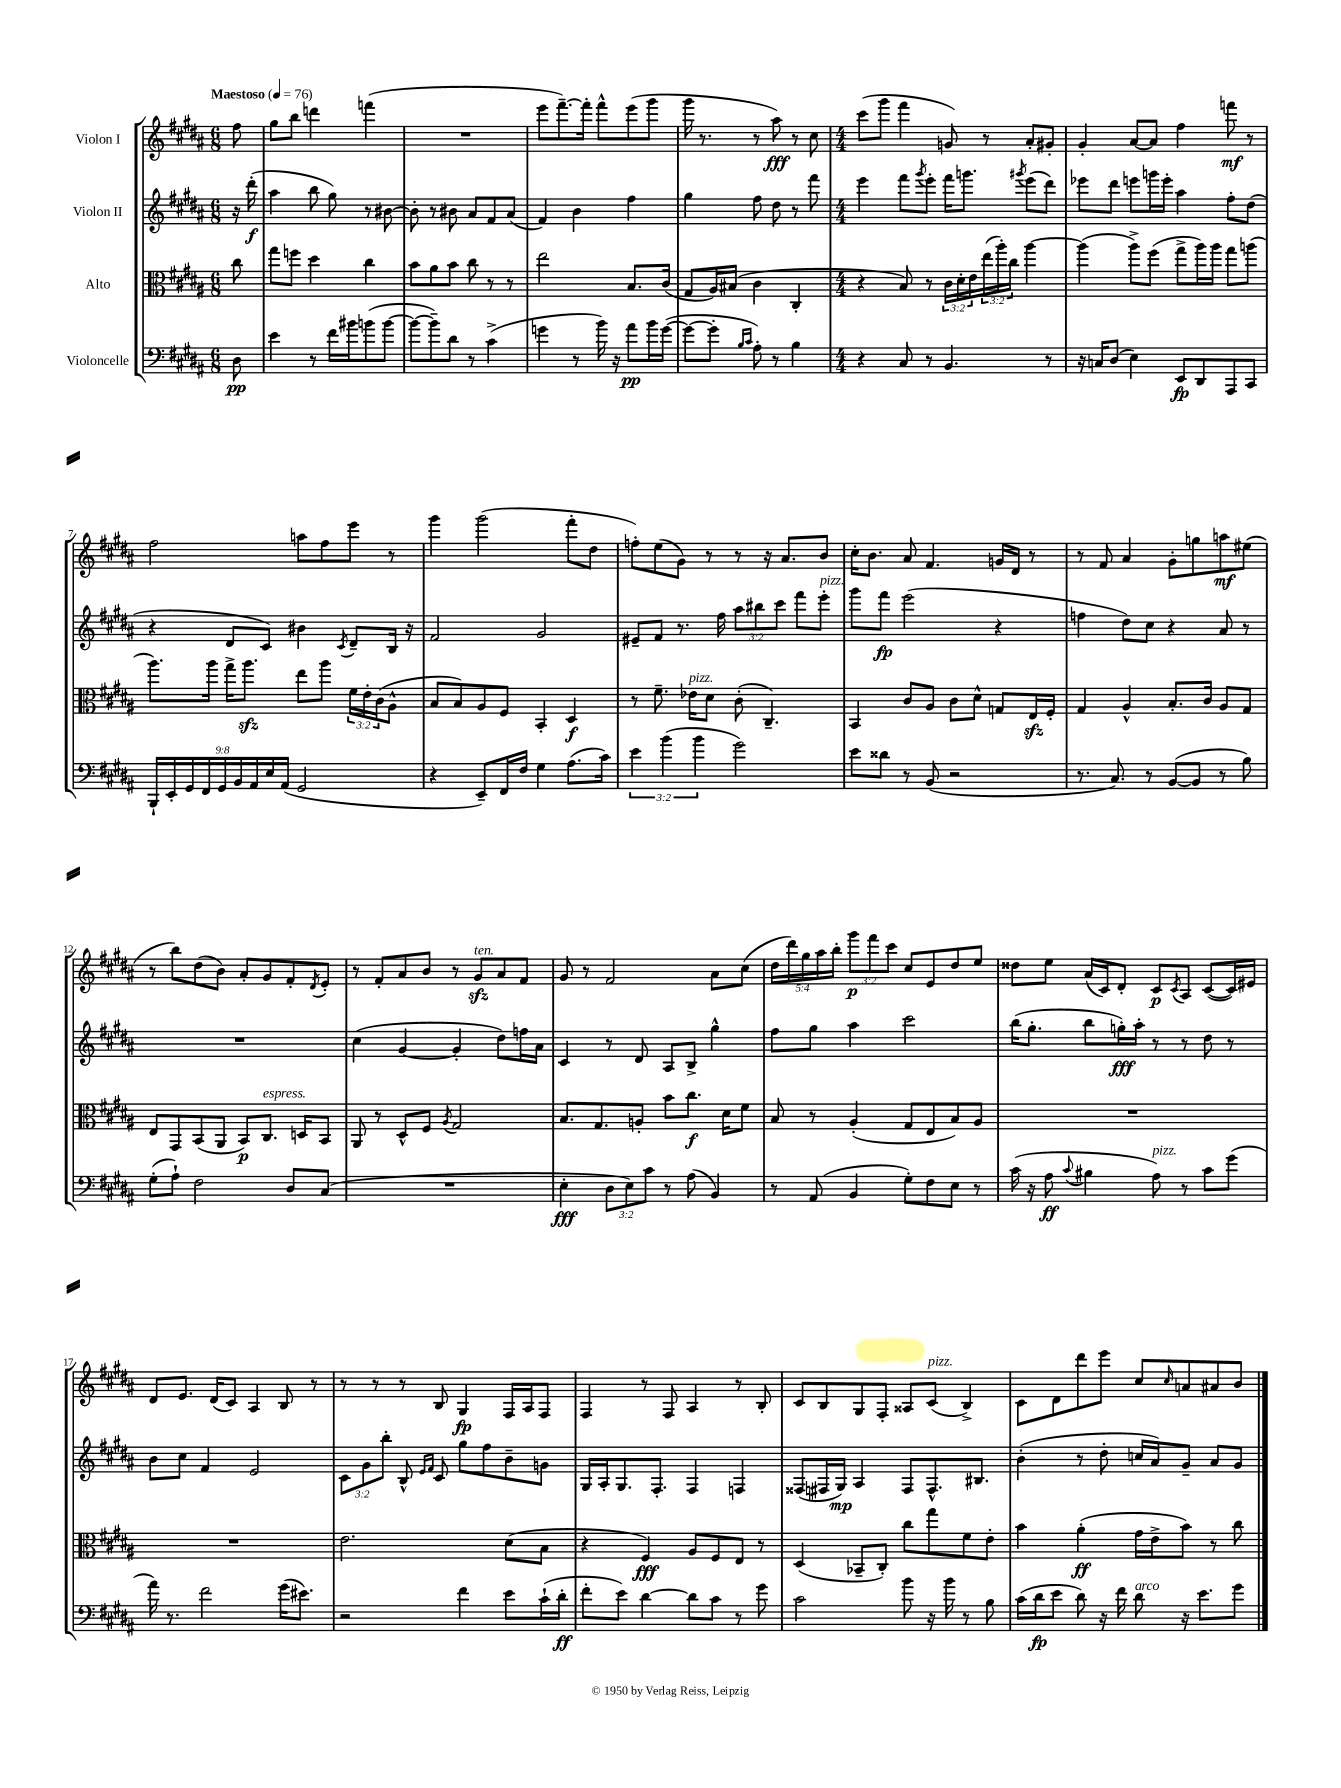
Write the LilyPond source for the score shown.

<<
\new StaffGroup <<
\new Staff = "s0" \with { instrumentName = "Violon I" } {
    \clef treble \key b \major \numericTimeSignature \time 6/8 \override Staff.TupletNumber.text = #tuplet-number::calc-fraction-text \partial 8 \tempo "Maestoso" 4 = 76
    fis''8 |
    gis''8 b''8 d'''4 f'''4( |
    R2. |
    e'''8 fis'''8.~--) fis'''16-. fis'''8-^ e'''8( gis'''8 |
    gis'''16 r8. r8 ais''8\fff) r8 cis''8 |
    \numericTimeSignature \time 4/4 cis'''8( gis'''8 fis'''4 g'8) r8 ais'8-. gis'8-. |
    gis'4-. ais'8~ ais'8 fis''4 f'''8\mf r8 |
    fis''2 a''8 fis''8 e'''8 r8 |
    gis'''4 gis'''2( fis'''8-. dis''8 |
    f''8-.) e''8( gis'8) r8 r8 r16 ais'8. b'8 |
    cis''16-. b'8. ais'8 fis'4. g'16 dis'16 r8 |
    r8 fis'8 ais'4 gis'8-. g''8 a''8\mf eis''8( |
    r8 b''8) dis''8( b'8) ais'8-. gis'8 fis'8-. \acciaccatura { dis'8 } e'8-. |
    r8 fis'8-. ais'8 b'8 r8 gis'8\sfz^\markup { \italic "ten." } ais'8 fis'8 |
    gis'8 r8 fis'2 ais'8 cis''8( |
    \tuplet 5/4 { dis''16 dis'''16) gis''16 ais''16 b''16-. } \tuplet 3/2 { gis'''8\p fis'''8 cis'''8 } cis''8 e'8 dis''8 e''8 |
    disis''8 e''8 ais'16( cis'16) dis'8-. cis'8\p \acciaccatura { cis'8 } ais8 cis'8~( cis'16) eis'16 |
    dis'8 e'8. dis'16( cis'8) ais4 b8 r8 |
    r8 r8 r8 b8 gis4\fp fis16 ais16 fis8 |
    fis4 r8 fis8 ais4 r8 b8-. |
    cis'8 b8 gis8 fis8-. aisis8 cis'8^\markup { \italic "pizz." }( b4->) |
    cis'8 dis'8 dis'''8 e'''8 cis''8 \grace { cis''16 } a'8 ais'8 b'8 \bar "|." |
}
\new Staff = "s1" \with { instrumentName = "Violon II" } {
    \clef treble \key b \major \numericTimeSignature \time 6/8 \override Staff.TupletNumber.text = #tuplet-number::calc-fraction-text \partial 8
    r16 dis'''16-.\f( |
    ais''4 b''8 gis''8) r8 bis'8~ |
    bis'8-. r8 bis'8 ais'8 fis'8 ais'8( |
    fis'4) b'4 fis''4 |
    gis''4 fis''8 dis''8 r8 fis'''8 |
    \numericTimeSignature \time 4/4 e'''4 fis'''8 \acciaccatura { gis'''8 } e'''8-. fis'''16 g'''8. \acciaccatura { gis'''8 } e'''8( dis'''8) |
    ees'''8 dis'''8 e'''8 g'''16 e'''16-. ais''4 fis''8-. dis''8( |
    r4 dis'8 cis'8) bis'4 \acciaccatura { cis'8 } dis'8-- b16 r16 |
    fis'2 gis'2 |
    eis'8-- fis'8 r8. fis''16 \tuplet 3/2 { ais''8 bis''8 cis'''8 } fis'''8 e'''8-.^\markup { \italic "pizz." } |
    gis'''8 fis'''8\fp e'''2( r4 |
    f''4 dis''8) cis''8 r4 ais'8 r8 |
    R1 |
    cis''4( gis'4~ gis'4-. dis''8) f''16 ais'16 |
    cis'4 r8 dis'8 ais8 b8-> gis''4-^ |
    fis''8 gis''8 ais''4 cis'''2 |
    b''16( gis''8.-. b''8 g''16-.\fff) ais''16-. r8 r8 dis''8 r8 |
    b'8 cis''8 fis'4 e'2 |
    \tuplet 3/2 { cis'8 gis'8 b''8-. } b8-^ \grace { e'16 fis'16 } cis'8 gis''8 fis''8 b'8-- g'8 |
    gis16 ais16-. gis8. fis8.-. fis4 f4 |
    fisis8( fis16 gis16\mp) ais4 fis8 fis8.-^ bis8. |
    b'4-.( r8 dis''8-. c''16 ais'16) gis'8-- ais'8 gis'8 \bar "|." |
}
\new Staff = "s2" \with { instrumentName = "Alto" } {
    \clef alto \key b \major \numericTimeSignature \time 6/8 \override Staff.TupletNumber.text = #tuplet-number::calc-fraction-text \partial 8
    cis''8 |
    gis''8 f''8 dis''4 cis''4 |
    b'8 ais'8 b'8 cis''8 r8 r8 |
    e''2 b8. cis'16( |
    gis8 ais16) bis16( cis'4 cis4-. |
    \numericTimeSignature \time 4/4 r4 b8) r8 \tuplet 3/2 { cis'16 dis'16-. e'16 } \tuplet 3/2 { e''16( ais''16-.) cis''16 } ais''4~ |
    ais''4( ais''8->) fis''8( gis''8-> ais''16) ais''16 gis''8 a''8( |
    ais''8.) ais''16 gis''16-> ais''8.\sfz e''8 ais''8 \tuplet 3/2 { fis'16 e'16-. cis'16( } ais8-^ |
    b8 b8) ais8 fis8 b,4-. dis4\f |
    r8 fis'8.-- ees'16^\markup { \italic "pizz." } dis'8 cis'8-.( cis4.--) |
    b,4 cis'8 ais8 cis'8 dis'8-^ g8 e16\sfz fis16-. |
    gis4 ais4-^ b8.-. cis'16 ais8 gis8 |
    e8 gis,8 b,8( ais,8 b,8\p) cis8.^\markup { \italic "espress." } d16 b,8 |
    ais,8 r8 dis8-^ fis8 \acciaccatura { ais8 } gis2 |
    b8. gis8. a8-. b'8 cis''8.\f dis'16 fis'8 |
    b8 r8 ais4-.( gis8 e8 b8) ais8 |
    R1 |
    R1 |
    e'2. dis'8( b8 |
    r4 fis4\fff) ais8 fis8 e8 r8 |
    dis4( bes,8-- cis8-.) cis''8 gis''8 fis'8 e'8-. |
    b'4 ais'4-.\ff( gis'16 e'16-> b'8) r8 cis''8 \bar "|." |
}
\new Staff = "s3" \with { instrumentName = "Violoncelle" } {
    \clef bass \key b \major \numericTimeSignature \time 6/8 \override Staff.TupletNumber.text = #tuplet-number::calc-fraction-text \partial 8
    dis8\pp |
    e'4 r8 fis'16 bis'16 b'8( b'8~ |
    b'8~ b'8--) dis'8 r8 cis'4->( |
    g'4 r8 b'16) r16 ais'8\pp b'16 g'16~( |
    g'8~ g'8-. \grace { b16 cis'16 } ais8-.) r8 b4 |
    \numericTimeSignature \time 4/4 r4 cis8 r8 b,4. r8 |
    r16 c16 dis8( e4) e,8\fp dis,8 ais,,8 cis,8 |
    \tuplet 9/8 { b,,16-! e,16-. gis,16 fis,16 gis,16 b,16 ais,16 e16 ais,16( } gis,2 |
    r4 e,8--) fis,16 fis16 gis4 ais8.( cis'16) |
    \tuplet 3/2 { e'4 b'4( b'4 } gis'2) |
    e'8 disis'8 r8 b,8( r2 |
    r8. cis8.) r8 b,8~( b,8 r8 b8) |
    gis8-.( ais8-!) fis2 dis8 cis8( |
    R1 |
    e4-.\fff \tuplet 3/2 { dis8 e8) cis'8 } r8 ais8( b,4) |
    r8 ais,8( b,4 gis8-.) fis8 e8 r8 |
    cis'16( r16 ais8\ff \appoggiatura { cis'8 } bis4 ais8^\markup { \italic "pizz." }) r8 cis'8 gis'8( |
    ais'16) r8. fis'2 gis'16( eis'8.) |
    r2 fis'4 e'8 cis'16-!( dis'16-.\ff |
    fis'8-. e'8) dis'4~ dis'8 cis'8 r8 gis'8 |
    cis'2 b'8 r16 b'16 r8 b8 |
    cis'16( dis'16\fp e'8 dis'8) r16 fis'16 dis'8^\markup { \italic "arco" } r16 e'8. gis'8 \bar "|." |
}
>>
>>
